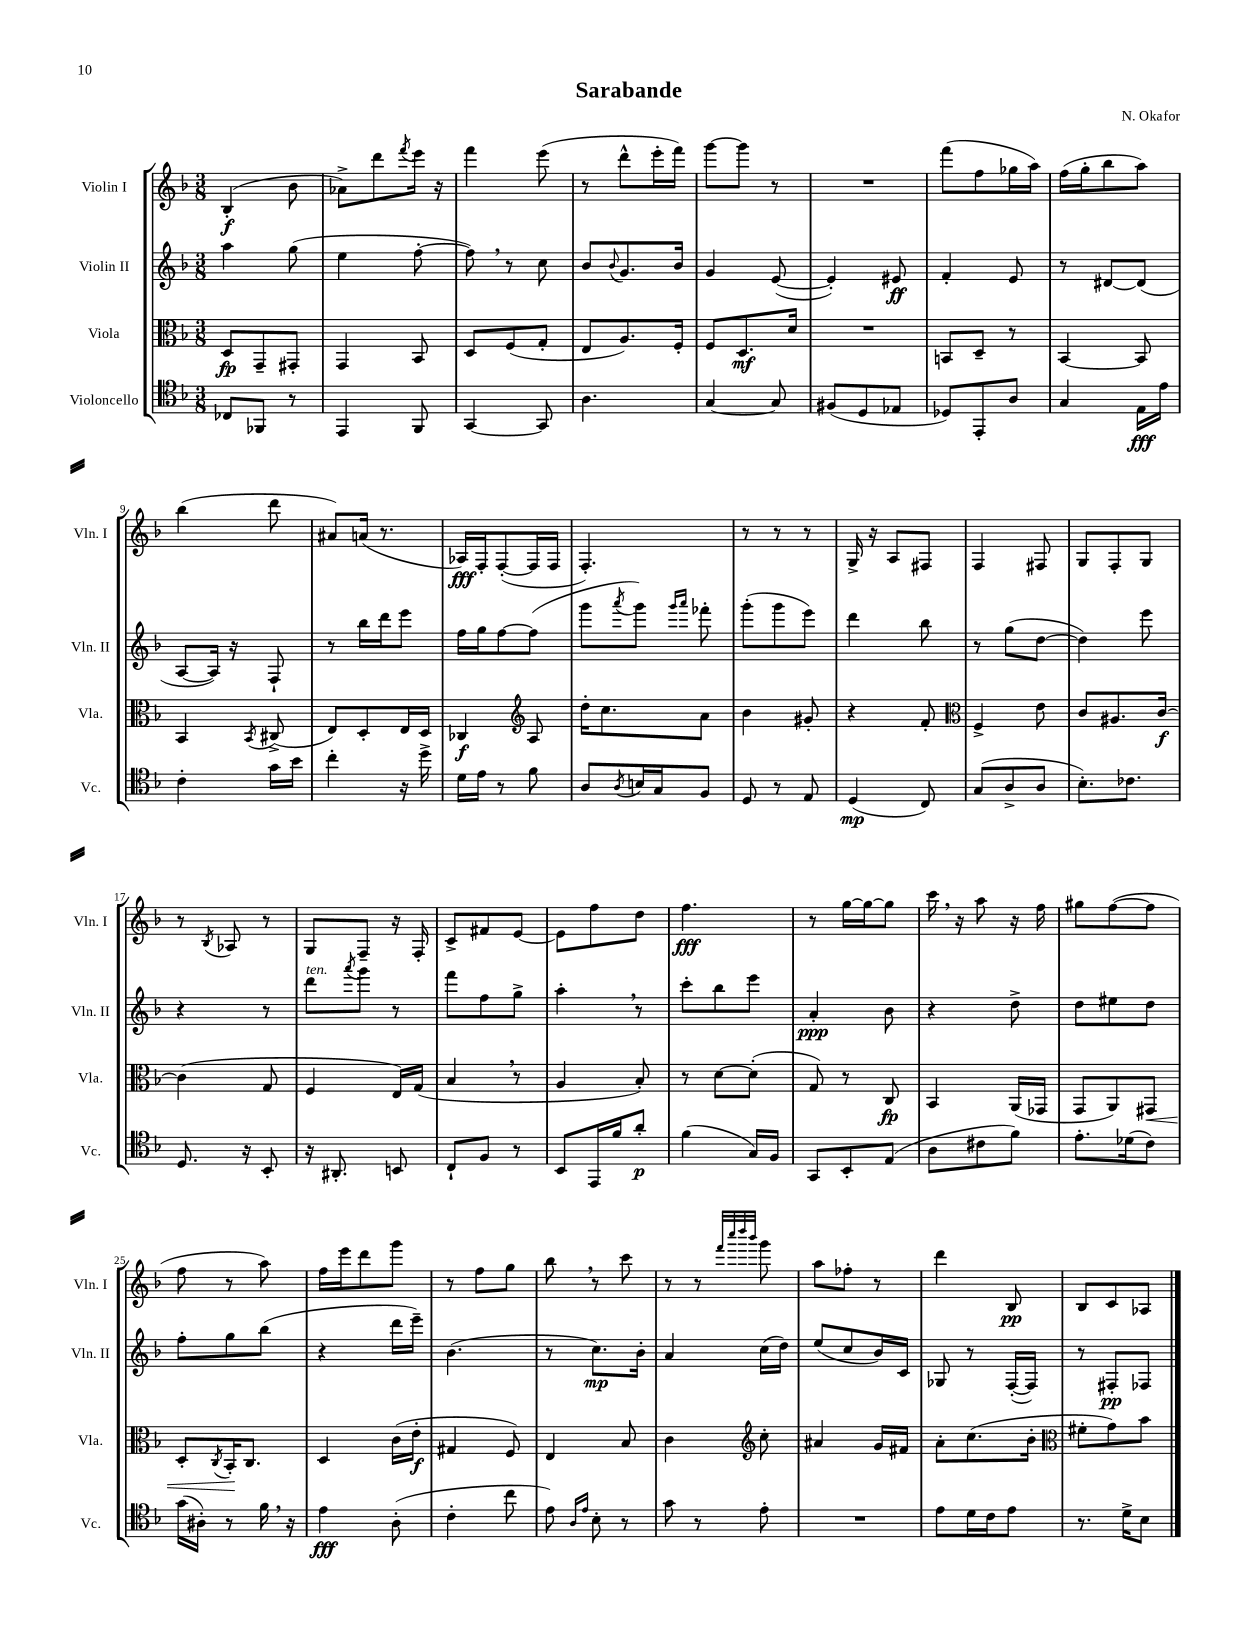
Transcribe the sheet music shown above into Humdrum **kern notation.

**kern	**kern	**kern	**kern
*staff4	*staff3	*staff2	*staff1
*clefC4	*clefC3	*clefG2	*clefG2
*k[b-]	*k[b-]	*k[b-]	*k[b-]
*M3/8	*M3/8	*M3/8	*M3/8
8C-	8D	4aa	(4B-'
8FF-	8GG~	.	.
8r	8GG#'	(8gg	8b-
=	=	=	=
4EE	4GG	4ee	8a-^)
.	.	.	8ddd
.	.	.	8qfff
8FF	8BB-	[8ff'	16eee
.	.	.	16r
=	=	=	=
[4GG	8D	8ff])	4fff
.	(8F	8r	.
8GG]	8G'	8cc	(8eee
=	=	=	=
4.A	8E	8b-	8r
.	.	8qqb-	.
.	8.A)	8.g	8ddd^^
.	.	.	16eee'
.	16F'	16b-	16fff)
=	=	=	=
[4G	8F	4g	[8ggg
.	8.D	.	8ggg]
8G]	.	([8e	8r
.	16d	.	.
=	=	=	=
(8F#	4.r	4e'])	4.r
8D	.	.	.
8E-	.	8e#	.
=	=	=	=
8D-)	8BB	4f'	(8fff
8EE'	8D~	.	8ff
8A	8r	8e	16gg-
.	.	.	16aa)
=	=	=	=
4G	[4BB-	8r	(16ff
.	.	.	16gg'
.	.	[8d#	8bb-
16E	8BB-]	(8d#]	8aa)
16e	.	.	.
=	=	=	=
4c'	4BB-	[8A	(4bb-
.	.	16A])	.
.	.	16r	.
.	8qBB-	.	.
16g	(8C#^	8F`	8ddd
16b-	.	.	.
=	=	=	=
4cc'	8E)	8r	8a#)
.	8D'	16bb-	(16a
.	.	16ddd	8.r
16r	16E	8eee	.
16dd^	16D	.	.
=	=	=	=
16d	4C-	16ff	16A-)
16e	.	16gg	16F'
8r	.	[8ff	([8F'
*	*clefG2	*	*
8f	8A	(8ff]	16F]
.	.	.	16F
=	=	=	=
8A	16dd'	8ggg	4.F')
.	8.cc	.	.
8qA	.	8qaaa	.
16B	.	8ggg)	.
16G	.	.	.
.	.	16qqggg	.
.	.	16qqaaa	.
8F	8a	8fff-'	.
=	=	=	=
8D	4b-	(8ggg'	8r
8r	.	8ggg	8r
8E	8g#'	8eee)	8r
=	=	=	=
(4D	4r	4ddd	16G^
.	.	.	16r
.	.	.	8A
8C)	8f'	8bb-	8F#
=	=	=	=
*	*clefC3	*	*
(8G	4F^	8r	4F
8A^	.	(8gg	.
8A	8e	[8dd	8F#
=	=	=	=
8.B-')	8c	4dd])	8G
.	8.A#	.	8F'
8.c-	.	.	.
.	.	8eee	8G
.	[16c	.	.
=	=	=	=
8.D	(4c]	4r	8r
.	.	.	8qB-
.	.	.	8A-
16r	.	.	.
8BB-'	8G	8r	8r
=	=	=	=
16r	4F	8ddd	8G
8.AA#'	.	.	.
.	.	8qaaa	.
.	.	8ggg	8F~
8BB	16E)	8r	16r
.	(16G	.	16F'
=	=	=	=
8C`	4B-	8fff	8c^
8F	.	8ff	8f#
8r	8r	8gg^	[8e
=	=	=	=
8BB-	4A	4aa'	8e]
16EE	.	.	8ff
16f	.	.	.
8a'	8B-')	8r	8dd
=	=	=	=
(4f	8r	8ccc'	4.ff
.	[8d	8bb-	.
16G)	(8d']	8eee	.
16F	.	.	.
=	=	=	=
8GG	8G)	4a'	8r
8BB-'	8r	.	[16gg
.	.	.	16gg_
(8E	8C	8b-	8gg]
=	=	=	=
8A	4BB-	4r	16ccc
.	.	.	16r
8c#	.	.	8aa
8f)	(16AA	8dd^	16r
.	16GG-	.	16ff
=	=	=	=
8.e'	8GG	8dd	8gg#
.	8AA)	8ee#	([8ff
(16d-	.	.	.
8c)	8GG#	8dd	8ff]
=	=	=	=
(16g	8D'	8ff'	8ff
16A#')	.	.	.
.	8qC	.	.
8r	16BB-'	8gg	8r
.	8.C	.	.
16f	.	(8bb-	8aa)
16r	.	.	.
=	=	=	=
4e	4D	4r	16ff
.	.	.	16eee
.	.	.	8ddd
(8A'	(16c	16ddd	8ggg
.	16e'	16eee~)	.
=	=	=	=
4c'	4G#	(4.b-	8r
.	.	.	8ff
8cc	8F)	.	8gg
=	=	=	=
8e)	4E	8r	8bb-
16qqA	.	.	.
16qqe	.	.	.
8B-'	.	8.cc)	8r
8r	8B-	.	8ccc
.	.	16b-'	.
=	=	=	=
8g	4c	4a	8r
8r	.	.	8r
*	*clefG2	*	*
.	.	.	32qqfff
.	.	.	32qqcccc
.	.	.	32qqdddd
.	.	.	32qqbbb-
8e'	8cc'	(16cc	8ggg
.	.	16dd)	.
=	=	=	=
4.r	4a#	(8ee	8aa
.	.	8cc	8ff-'
.	16g	16b-)	8r
.	16f#	16c	.
=	=	=	=
8e	8a'	8G-	4ddd
16d	(8.cc	8r	.
16c	.	.	.
8e	.	([16F'	8B-
.	16b-'	16F])	.
=	=	=	=
*	*clefC3	*	*
8.r	8f#'	8r	8B-
.	8g)	8F#'	8c
16d^	.	.	.
8B-	8b-	8F-	8A-
==	==	==	==
*-	*-	*-	*-
